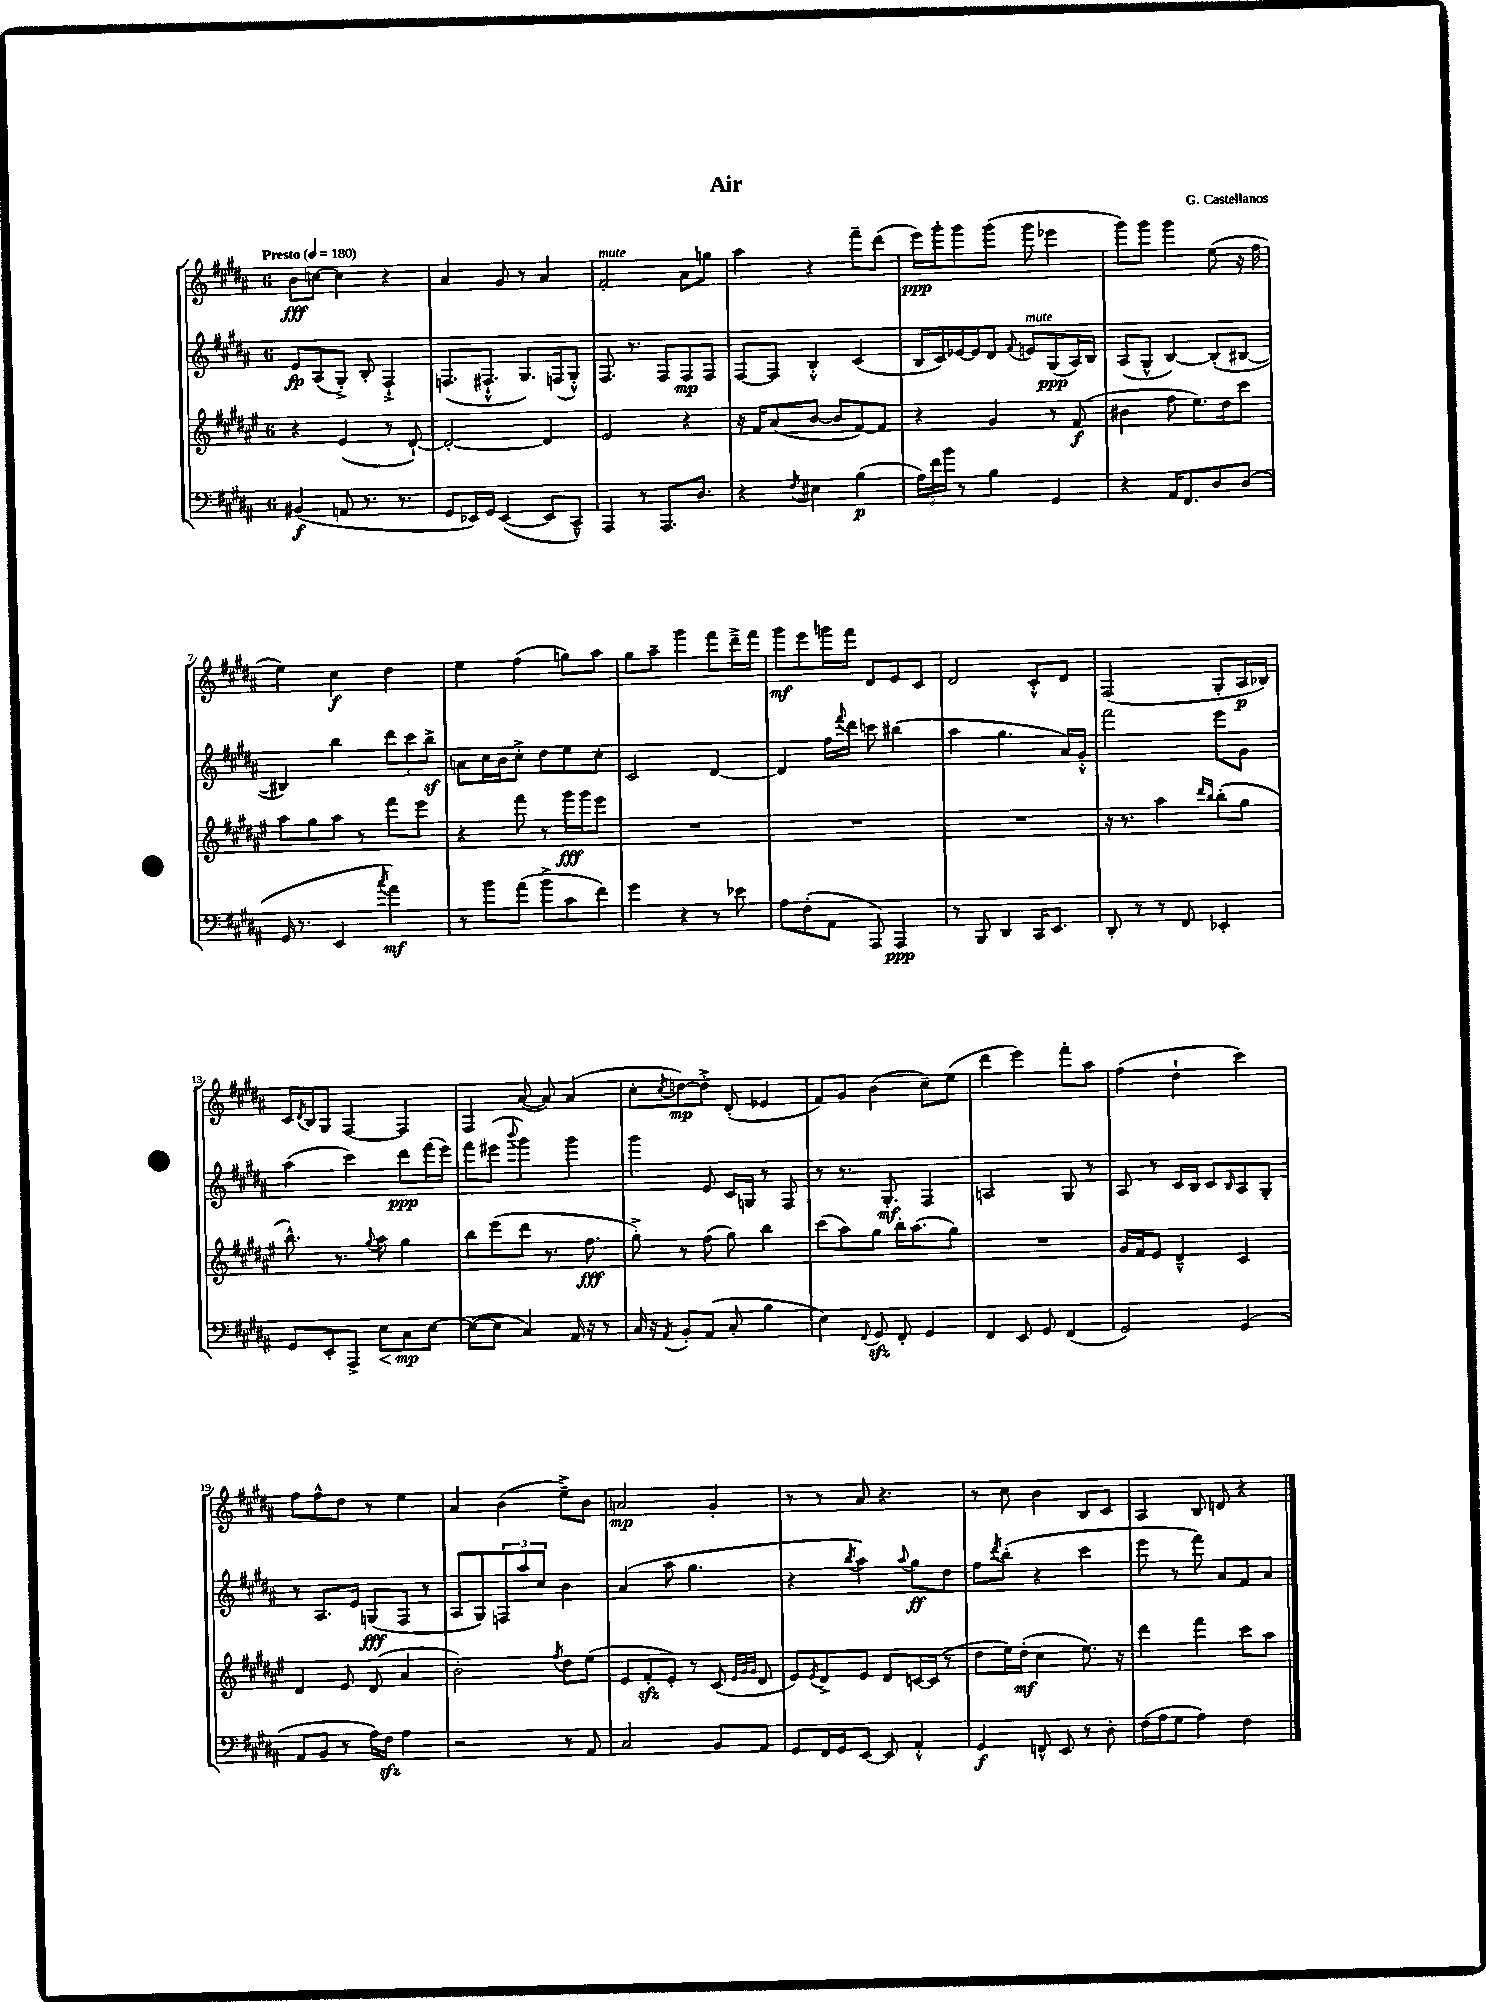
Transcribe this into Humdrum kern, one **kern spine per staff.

**kern	**kern	**kern	**kern
*staff4	*staff3	*staff2	*staff1
*clefF4	*clefG2	*clefG2	*clefG2
*k[f#c#g#d#a#]	*k[f#c#g#d#a#e#]	*k[f#c#g#d#a#]	*k[f#c#g#d#a#]
*M6/8	*M6/8	*M6/8	*M6/8
*MM180	*MM180	*MM180	*MM180
(4BB#	4r	8e	8b
.	.	(8A#	[8cc
8AA	(4e#	8G#'^)	4cc]
8.r	.	8B'	.
.	8r	4F#`^	4r
8.r	.	.	.
.	[8d#`)	.	.
=	=	=	=
8GG#	2d#'_	(8.F	4a#
16EE-)	.	.	.
16GG#	.	8.F#`^^	.
([4EE-	.	.	8g#
.	.	8.G#)	8r
8EE-]	4d#]	.	4a#
.	.	(16F	.
8CC#~^^)	.	8G#'^^)	.
=	=	=	=
4AAA#	2e#	8.F#	2f#'
.	.	8.r	.
8r	.	.	.
8.AAA#	.	8F#	.
.	4r	8F#	8a#
8.D#	.	.	.
.	.	8F#	8gg
=	=	=	=
4r	16r	[8F#	4aa#
.	16f#	.	.
.	(8a#	8F#]	.
8qF#	.	.	.
4E#	[8b	4B'^^	4r
.	8b]	.	.
(4B	[8f#)	(4c#	8fff#~
.	8f#]	.	(8ddd#
=	=	=	=
24A#)	4r	16B	16eee)
24f#	.	.	.
.	.	16c#)	16ggg#'
24b	.	.	.
8r	.	[16e-	8ggg#
.	.	16e-]	.
4B	4g#	8d#	(8ggg#
.	.	8qqf#	.
.	.	8e	8ggg#
4GG#	8r	(8G#	4eee-
.	(8f#	16A#)	.
.	.	16B	.
=	=	=	=
4r	4b#	(8A#	8ggg#)
.	.	8G#^^	8ggg#
16AA#	8ff#	[4B)	4ggg#
8.FF#	.	.	.
.	8.ee#)	.	.
8D#	.	(8B']	(8ee
.	16dd#	.	.
(8D#	8ccc#	[8B#	16r
.	.	.	16ff#
=	=	=	=
16GG#	8aa#	4B#])	4ee)
8.r	.	.	.
.	8gg#	.	.
4EE	8aa#	4bb	4cc#
.	8r	.	.
8qcc#	.	.	.
4a#)	8fff#	12ddd#	4dd#
.	.	12ccc#	.
.	8eee#	.	.
.	.	12bb^	.
=	=	=	=
8r	4r	8a	4ee
8b	.	16cc#	.
.	.	16b	.
(8a#	8fff#	8cc#'^	(4ff#
8b^	8r	8dd#	.
8c#	16ggg#	8ee	8gg)
.	16ggg#	.	.
8f#)	8eee#	8cc#'	8aa#
=	=	=	=
4g#	2.r	2c#	8gg#
.	.	.	8aa#~
4r	.	.	4ggg#
8r	.	[4d#	8fff#
8e-	.	.	16ddd#~^
.	.	.	16fff#
=	=	=	=
8A#	2.r	4d#]	8ggg#
(8F#'	.	.	8eee
8AA#	.	16ff#	16ggg
.	.	8qqfff#	.
.	.	16ddd#	16fff#
8AAA#)	.	8ccc	8d#
4AAA#	.	(4bb#	8e
.	.	.	8c#
=	=	=	=
8r	2.r	4aa#	2d#
8BBB	.	.	.
4DD#	.	4.gg#	.
16CC#	.	.	8c#'^^
8.EE	.	.	.
.	.	16a#)	8d#
.	.	16g#'^^	.
=	=	=	=
8DD#'	16r	2fff#	(2F#
.	8.r	.	.
8r	.	.	.
8r	4aa#	.	.
8FF#	.	.	.
.	16qqddd#	.	.
.	16qqbb	.	.
4EE-'	(8bb'	8eee	8G#'
.	8gg#	8g#	16A#
.	.	.	16B-)
=	=	=	=
8GG#	8.bb^^)	(4aa#	16c#
.	.	.	8qd#
.	.	.	16B
8EE'	.	.	8G#
.	8.r	.	.
8AAA#^	.	4ccc#)	[4F#
.	8qqgg#	.	.
8E	8aa#	.	.
8C#	4gg#	8ddd#	4F#]
[8E	.	(16fff#	.
.	.	16eee)	.
=	=	=	=
(8E_	8bb	8fff#	4F#
8E]	(8eee#	(8eee#	.
.	.	8qqbbb	.
4C#)	8ddd#	4ggg#)	([8a#
.	8.r	.	8a#])
16AA#	.	4ggg#	(4a#
16r	8.ff#	.	.
8r	.	.	.
=	=	=	=
16C#	8gg#'^)	4ggg#	8cc#'
16r	.	.	.
8qAA#	.	.	8qcc#
8BB'	8r	.	[8dd)
(8AA#	(8ff#	8e	8dd'^]
8C#'	8gg#)	16c#	(8d#'
.	.	16G	.
4B	4bb	8r	4e-
.	.	8F#	.
=	=	=	=
4E)	(8ccc#	8r	8f#)
.	8aa#)	8.r	8g#
8qqFF#	.	.	.
8GG#	8gg#	.	(4b
.	.	8.G#'	.
8FF#'	16bb'	.	.
.	(8.aa#	.	.
4GG#	.	4F#	8cc#~)
.	8gg#)	.	(8ee
=	=	=	=
4FF#	2.r	2A	4ddd#
8EE	.	.	4eee)
8GG#	.	.	.
(4FF#	.	8G#	8fff#'
.	.	8r	8aa#
=	=	=	=
2GG#)	16g#	8A#	(4ff#
.	16f#	.	.
.	8e#	8r	.
.	4d#~^^	16c#	4dd#`
.	.	16B	.
.	.	8c#	.
.	.	16qqB	.
(4GG#	4c#	8A#	4ccc#)
.	.	8G#'	.
=	=	=	=
8AA#	4d#	8r	8ff#
8BB	.	8.A#	8ff#^^
8r	8e#	.	8dd#
.	.	16e	.
16A#)	(8d#	(8G	8r
16F#	.	.	.
4A#	4a#	8F#	4ee
.	.	8r	.
=	=	=	=
2r	2b')	8A#	4a#
.	.	8G#)	.
.	.	12F	(4b
.	.	12aa#	.
.	.	12cc#	.
.	8qff#	.	.
8r	8dd#	4b	8ee~^)
8AA#	(8ee#	.	8b
=	=	=	=
2C#	8e#	(4a#	2a
.	8f#'	.	.
.	8e#')	8aa#	.
.	8r	4.gg#	.
8BB	(8c#	.	4g#'
.	32qqe#	.	.
.	32qqg#	.	.
.	32qqg#	.	.
8AA#	8d#	.	.
=	=	=	=
8GG#	8e#)	4r	8r
.	8qe#	.	.
16FF#	8d#^	.	8r
16GG#	.	.	.
.	.	8qbb	.
[8EE	8e#	4aa#)	8a#
8EE]	8d#	.	4.r
.	.	8qqaa#	.
4AA#'^^	[16c	8gg#	.
.	(16c]	.	.
.	8r	8dd#	.
=	=	=	=
4GG#	8dd#	8ff#	8r
.	.	8qddd#	.
.	16ee#)	(8bb'	8cc#
.	(16dd#'	.	.
8FF^^	4cc#	4r	4b
8EE	.	.	.
8r	8.ee#)	4ccc#	8B
8D#'	.	.	8c#
.	16r	.	.
=	=	=	=
(16F#	4ddd#	8eee	4A#
16A#	.	.	.
8G#	.	8r	.
4A#)	4fff#	8fff#)	8B
.	.	8a#	8d
4F#	8ccc#	8f#	4r
.	8aa#	8a#	.
==	==	==	==
*-	*-	*-	*-
